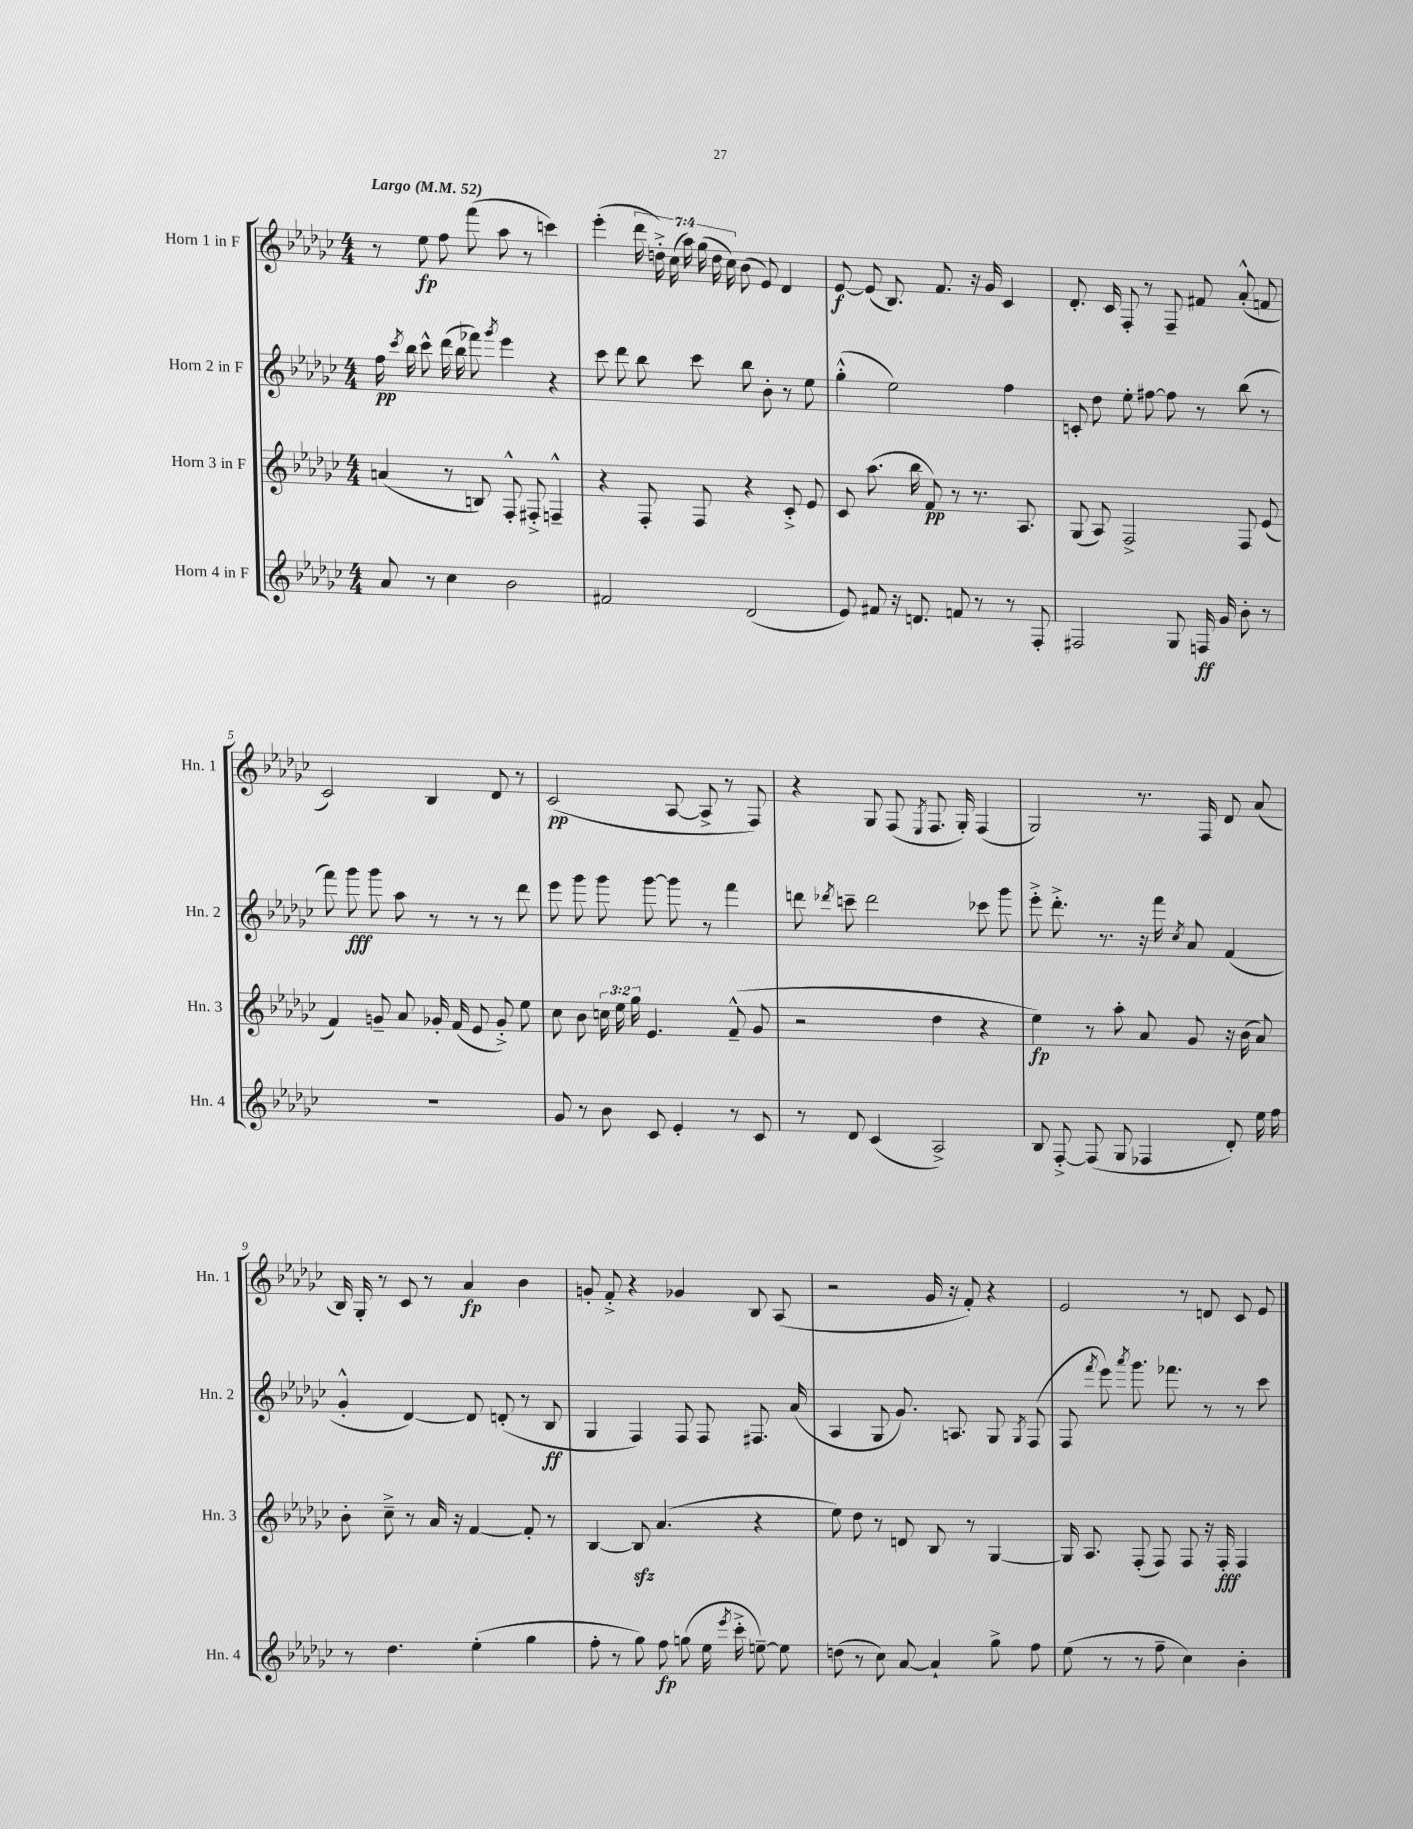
<<
\new StaffGroup <<
\new Staff = "s0" \with { instrumentName = "Horn 1 in F" shortInstrumentName = "Hn. 1" } {
    \clef treble \key ges \major \numericTimeSignature \time 4/4 \override Staff.TupletNumber.text = #tuplet-number::calc-fraction-text \tempo "Largo" 4 = 52
    \autoBeamOff r8 ees''8\fp f''8 f'''8( aes''8 r8 c'''4) |
    ees'''4-.( \tuplet 7/4 { des'''16 d''16-.->) ces''16( aes''16) ges''16( d''16 ces''16) } bes'8( ees'8) des'4 |
    ees'8~\f ees'8( bes8.) f'8. r16 ges'16 ces'4 |
    des'8.-. ces'16 f8-. r8 f8-- fis'8 aes'8-.-^( f'8 |
    ces'2) bes4 des'8 r8 |
    ces'2\pp( aes8~ aes8-> r8 f8) |
    r4 ges8 f8( \acciaccatura { ees8 } f8. ges16-.) f4( |
    ges2) r8. f16 des'8 aes'8( |
    bes16) ges16-. r8 ces'8 r8 aes'4\fp bes'4 |
    g'8-. f'8-.-> r4 ges'4 bes8 aes8( |
    r2 ges'16 r16 f'8-.) r4 |
    ees'2 r8 d'8 ces'8 ees'8 \bar "|." |
}
\new Staff = "s1" \with { instrumentName = "Horn 2 in F" shortInstrumentName = "Hn. 2" } {
    \clef treble \key ges \major \numericTimeSignature \time 4/4
    \autoBeamOff f''16\pp \acciaccatura { ces'''8 } bes''16 ces'''8-^ des'''16( bes''16 fes'''8) \acciaccatura { ges'''8 } ees'''4 r4 |
    ces'''8 des'''8 bes''8 ces'''8 bes''8 bes'8-. r8 ees''8 |
    ges''4-.-^( ees''2) f''4 |
    c'8-. des''8 ees''8-. fis''8~ fis''8 r8 bes''8( r8 |
    f'''8) ges'''8\fff ges'''8 aes''8 r8 r8 r8 des'''8 |
    ees'''8 ges'''8 ges'''8 ges'''8~ ges'''8 r8 f'''4 |
    d'''8 \acciaccatura { des'''8 } c'''8-- des'''2 ces'''8 ges'''8 |
    ees'''8-.-> des'''8.-.-> r8. r16 f'''16 \acciaccatura { ces''8 } aes'8 f'4( |
    ges'4-.-^ des'4~) des'8 d'8-.( r8 bes8\ff |
    ges4 f4) f8 f8 fis8. aes'16( |
    aes4 ges8 ges'8.) a8. ges8 \acciaccatura { ges8 } f8( |
    f8 \acciaccatura { f'''8 } ees'''8) \acciaccatura { aes'''8 } ges'''8. fes'''8. r8 r8 ces'''8 \bar "|." |
}
\new Staff = "s2" \with { instrumentName = "Horn 3 in F" shortInstrumentName = "Hn. 3" } {
    \clef treble \key ges \major \numericTimeSignature \time 4/4 \override Staff.TupletNumber.text = #tuplet-number::calc-fraction-text
    \autoBeamOff a'4( r8 b8) f8-.-^ fis8-.-> f4---^ |
    r4 f8-. f8 r4 ces'8-.-> ees'8 |
    ces'8 aes''8.( bes''16 f'8\pp) r8 r8. aes8. |
    ges8( aes8) f2-> f8 ees'8( |
    f'4) g'8-- aes'8 ges'16-. f'16( ees'8 ges'8-.->) ees''8 |
    ces''8 bes'8 \tuplet 3/2 { c''16 ees''16 ges''16 } ees'4. f'8---^( ges'8 |
    r2 des''4 r4 |
    ees''4\fp) r8 aes''8-. aes'8 ges'8 r16 bes'16( aes'8) |
    bes'8-. ces''8---> r8 aes'16 r16 f'4~ f'8-. r8 |
    bes4~ bes8\sfz aes'4.( r4 |
    ees''8) des''8 r8 d'8 bes8 r8 ges4~ |
    ges16 aes8. f8-.( f8) f8 r16 f16-.\fff f4 \bar "|." |
}
\new Staff = "s3" \with { instrumentName = "Horn 4 in F" shortInstrumentName = "Hn. 4" } {
    \clef treble \key ges \major \numericTimeSignature \time 4/4
    \autoBeamOff aes'8 r8 ces''4 bes'2 |
    fis'2 des'2( |
    ees'8) fis'8 r16 d'8. f'8 r8 r8 f8-. |
    fis2 ges8 f16\ff ges'16 bes'8-. r8 |
    R1 |
    ges'8 r8 bes'8 ces'8 ees'4-. r8 ces'8 |
    r8 des'8 ces'4( aes2->) |
    bes8 f8~-.-> f8( ges8 fes4 des'8-.) ees''16 f''16 |
    r8 des''4. ees''4-.( ges''4 |
    f''8-. r8 ges''8) f''8\fp g''8( ees''16 \acciaccatura { ees'''8 } ces'''16-.-> e''8~--) e''8 |
    d''8( r8 ces''8) aes'8~ aes'4-! ges''8-> f''8 |
    ees''8( r8 r8 f''8-- ces''4) bes'4-. \bar "|." |
}
>>
>>
